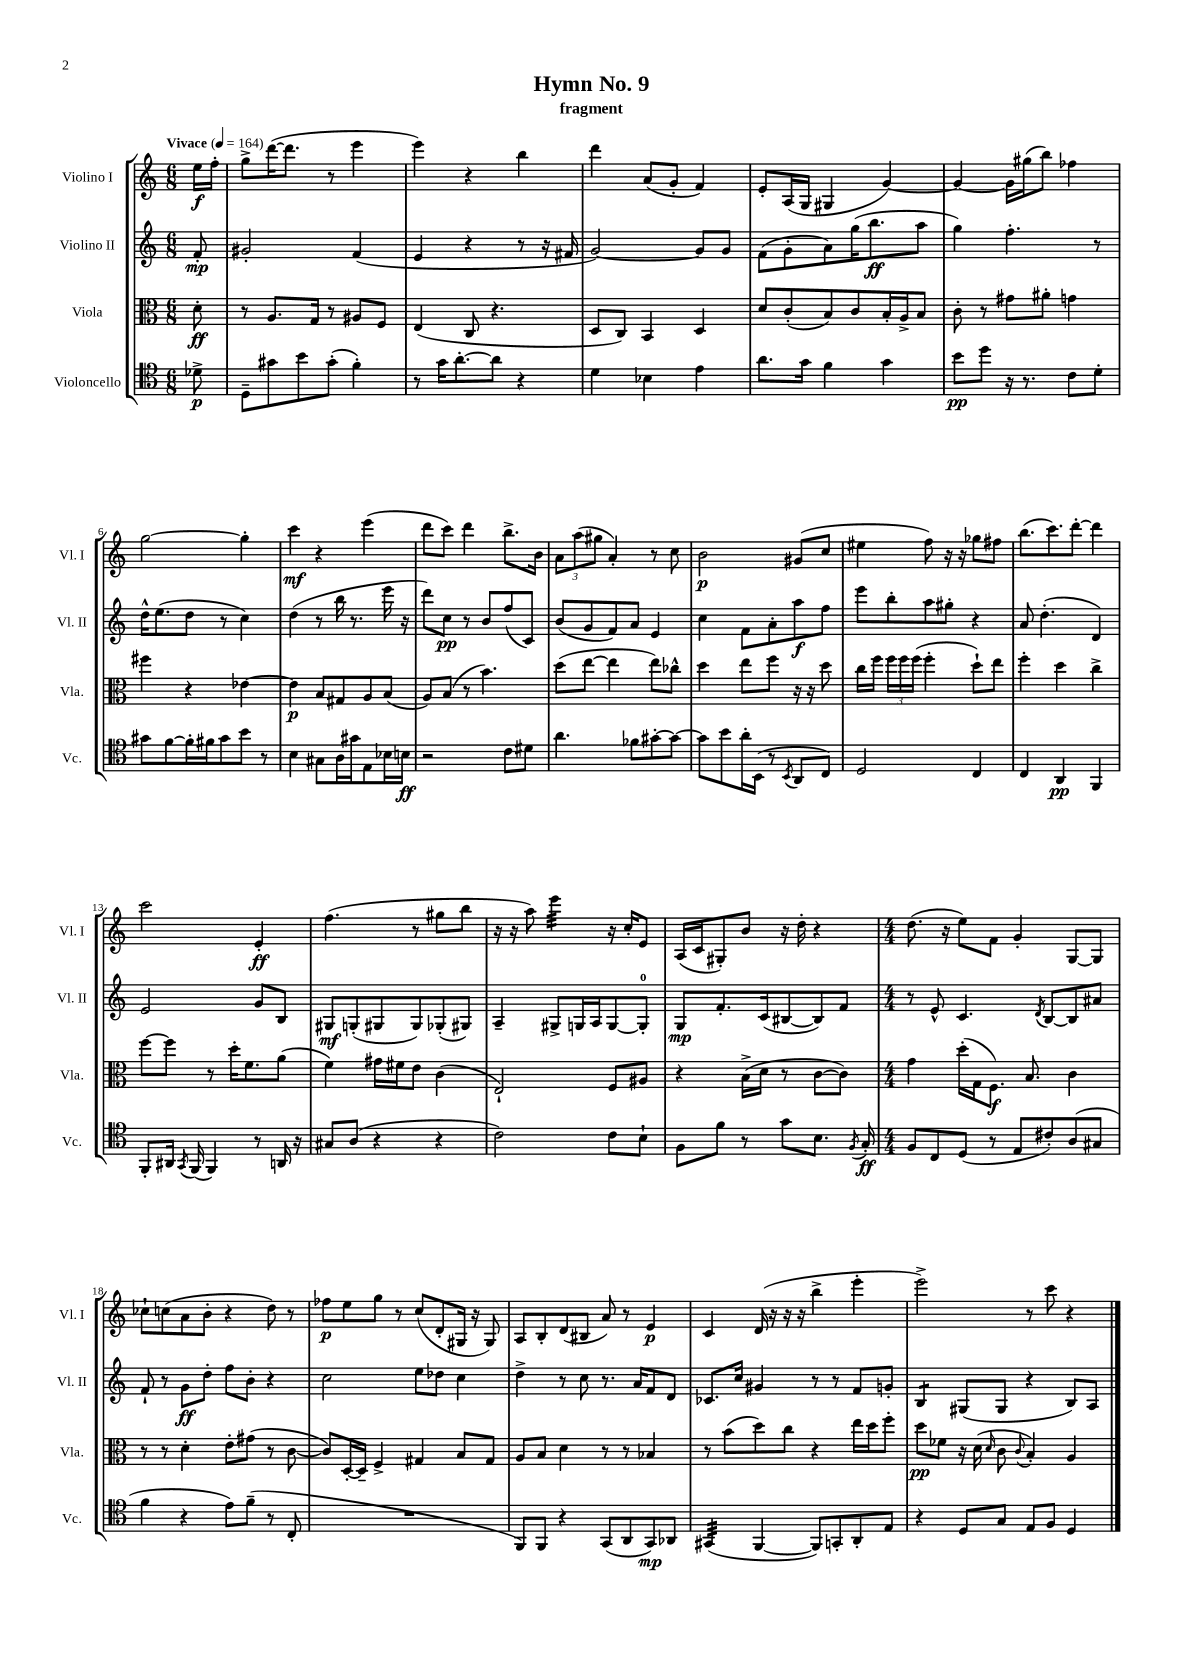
\header { title = "Hymn No. 9" subtitle = "fragment" }
<<
\new StaffGroup <<
\new Staff = "s0" \with { instrumentName = "Violino I" shortInstrumentName = "Vl. I" } {
    \clef treble \key c \major \numericTimeSignature \time 6/8 \partial 8 \tempo "Vivace" 4 = 164
    \autoBeamOff e''16[\f f''16]-. |
    g''8[-> d'''16~( d'''8.] r8 e'''4 |
    e'''4) r4 b''4 |
    d'''4 a'8[( g'8]-. f'4) |
    e'8[-. a16( g16] gis4 g'4~) |
    g'4~ g'16[ gis''16( b''8]) fes''4 |
    g''2~ g''4-. |
    c'''4\mf r4 e'''4( |
    d'''8[ c'''8]) d'''4 b''8.[-> b'16] |
    \tuplet 3/2 { a'8[ a''8( gis''8] } a'4-.) r8 c''8 |
    b'2\p gis'8[( c''8] |
    eis''4 f''8) r16 r16 ges''8[ fis''8] |
    b''8.[( c'''8.) d'''8]~-. d'''4 |
    c'''2 e'4-.\ff |
    f''4.( r8 gis''8[ b''8] |
    r16 r16 a''8) e'''4:32 r16 c''16[-. e'8] |
    a16[( c'16 gis8-.) b'8] r16 d''16-. r4 |
    \numericTimeSignature \time 4/4 d''8.( r16 e''8[) f'8] g'4-. g8[~ g8] |
    ces''8[-! c''8( a'8 b'8]-. r4 d''8) r8 |
    fes''8[\p e''8 g''8] r8 c''8[( d'8-. gis16] r16 gis8) |
    a8[ b8-. d'8( bis8] a'8) r8 e'4\p |
    c'4 d'16( r16 r16 r16 b''4-> e'''4-. |
    e'''2->) r8 c'''8 r4 \bar "|." |
}
\new Staff = "s1" \with { instrumentName = "Violino II" shortInstrumentName = "Vl. II" } {
    \clef treble \key c \major \numericTimeSignature \time 6/8 \partial 8
    \autoBeamOff f'8-.\mp |
    gis'2-. f'4( |
    e'4 r4 r8 r16 fis'16 |
    g'2~) g'8[ g'8] |
    f'8[( g'8-. a'8) g''16( b''8.\ff a''8] |
    g''4) f''4.-. r8 |
    d''16[-^ e''8.( d''8] r8 c''4) |
    d''4( r8 b''16 r8. e'''16 r16 |
    d'''8[) c''8]\pp r8 b'8[ f''8( c'8]) |
    b'8[( g'8 f'8) a'8] e'4 |
    c''4 f'8[ a'8-. a''8\f f''8] |
    e'''8[ b''8-. a''8 gis''8]-. r4 |
    a'8 d''4.-.( d'4) |
    e'2 g'8[ b8] |
    gis8[\mf g8-.( gis8 gis8) ges8-.( gis8]) |
    a4-- gis8[-> g16 a16 g8~ g8]-0-. |
    g8[\mp f'8.-. c'16( bis8~ bis8) f'8] |
    \numericTimeSignature \time 4/4 r8 e'8-^ c'4. \acciaccatura { d'8 } b8[~ b8 ais'8] |
    f'8-! r8 g'8[\ff d''8]-. f''8[ b'8]-. r4 |
    c''2 e''8[ des''8] c''4 |
    d''4-> r8 c''8 r8. a'16[ f'8 d'8] |
    ces'8.[ c''16] gis'4 r8 r8 f'8[ g'8]-. |
    b4:8 gis8[( gis8] r4 b8[) a8] \bar "|." |
}
\new Staff = "s2" \with { instrumentName = "Viola" shortInstrumentName = "Vla." } {
    \clef alto \key c \major \numericTimeSignature \time 6/8 \partial 8
    \autoBeamOff d'8-.\ff |
    r8 a8.[ g16] r8 ais8[ f8] |
    e4( c8 r4. |
    d8[ c8]) b,4 d4 |
    d'8[ c'8-.( b8) c'8 b16-. a16-> b8] |
    c'8-. r8 gis'8[ ais'8]-. g'4 |
    fis''4 r4 ees'4~ |
    ees'4\p b8[ gis8 a8 b8]( |
    a8[) b8]( r8 b'4.) |
    d''8[( e''8]~ e''4 e''8[) ces''8]-^ |
    d''4 e''8[ f''8] r16 r16 d''8 |
    c''16[ f''16] \tuplet 3/2 { f''16[ f''16 f''16]( } f''4-. d''8[-!) e''8] |
    f''4-. d''4 c''4-> |
    f''8[~ f''8] r8 d''16[-. f'8. a'8]( |
    f'4) gis'16[ fis'16 e'8] c'4( |
    e2-!) f8[ ais8] |
    r4 b16[->( d'16] r8 c'8[~ c'8]) |
    \numericTimeSignature \time 4/4 g'4 d''16[-.( g16 f8.]\f) b8. c'4 |
    r8 r8 d'4-. e'8[-. gis'8]( r8 c'8~ |
    c'8[) d16~-. d16]-- f4-> gis4 b8[ gis8] |
    a8[ b8] d'4 r8 r8 bes4 |
    r8 b'8[( d''8) c''8] r4 e''16[ d''16 f''8]-. |
    d''8[\pp fes'8] r16 d'16( \grace { d'16 } c'8 \appoggiatura { c'8 } b4-.) a4 \bar "|." |
}
\new Staff = "s3" \with { instrumentName = "Violoncello" shortInstrumentName = "Vc." } {
    \clef tenor \key c \major \numericTimeSignature \time 6/8 \partial 8
    \autoBeamOff des'8->\p |
    d8[-- gis'8 b'8 gis'8]-.( f'4-.) |
    r8 g'16[ a'8.~-. a'8] r4 |
    d'4 bes4 e'4 |
    a'8.[ g'16] f'4 g'4 |
    b'8[\pp d''8] r16 r8. c'8[ d'8]-. |
    gis'8[ f'8~ f'16-. fis'16 gis'8 b'8] r8 |
    b4 gis8[ a16 gis'16 e8 bes16 b16]\ff |
    r2 c'8[ dis'8] |
    a'4. fes'8[ gis'8~-. gis'8]~ |
    gis'8[ b'8 a'16-. b,16]( r8 \acciaccatura { b,8 } a,8[ c8]) |
    d2 c4 |
    c4 a,4\pp f,4 |
    f,8[-. ais,16] \acciaccatura { g,8 } f,16( f,4) r8 a,16 r16 |
    gis8[ a8]( r4 r4 |
    c'2) c'8[ b8]-! |
    f8[ f'8] r8 g'8[ b8.] \acciaccatura { f8 } g16-.\ff |
    \numericTimeSignature \time 4/4 f8[ c8 d8]( r8 e8[ cis'8-.) a8( gis8] |
    f'4 r4 e'8[) f'8]--( r8 c8-. |
    R1 |
    f,8[) f,8] r4 g,8[( a,8 g,8\mp) aes,8] |
    gis,4:32( f,4~ f,8[) g,8-. a,8-. e8] |
    r4 d8[ g8] e8[ f8] d4 \bar "|." |
}
>>
>>
